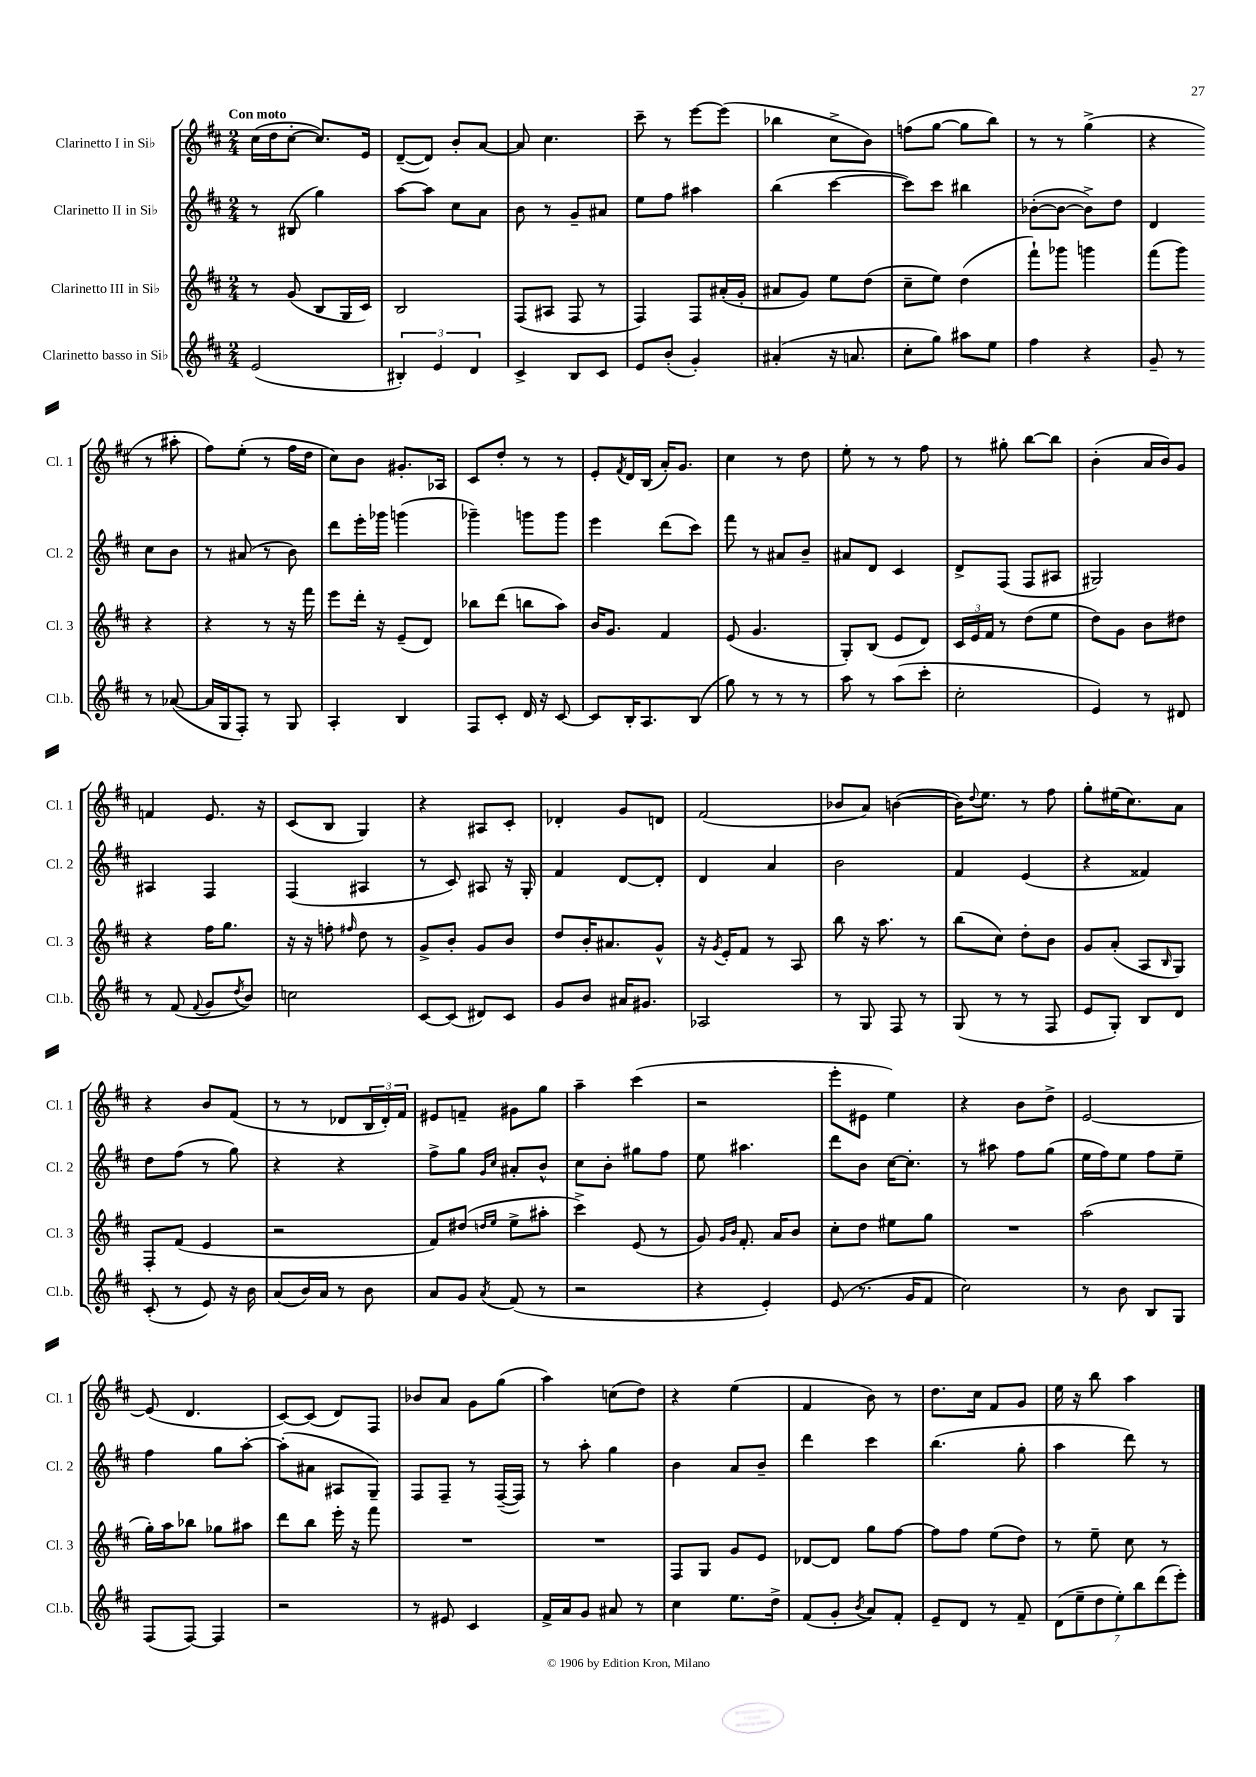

**kern	**kern	**kern	**kern
*part4	*part3	*part2	*part1
*staff4	*staff3	*staff2	*staff1
*I"Clarinetto basso in Si♭	*I"Clarinetto III in Si♭	*I"Clarinetto II in Si♭	*I"Clarinetto I in Si♭
*I'Cl.b.	*I'Cl. 3	*I'Cl. 2	*I'Cl. 1
*clefG2	*clefG2	*clefG2	*clefG2
*k[f#c#]	*k[f#c#]	*k[f#c#]	*k[f#c#]
*M2/4	*M2/4	*M2/4	*M2/4
=1	=1	=1	=1
!	!	!	!LO:TX:a:B:t=Con moto
(2e/	8r	8r	(16cc#\LL
.	.	.	16dd\J
.	(8g/	(8B#X/	[8cc#'\J
.	8B/L	4gg\)	8.cc#/L])
.	16G/L	.	.
.	16c#/JJ)	.	16e/Jk
=2	=2	=2	=2
6B#X'/)	2B/	[8aa\L	([8d~/L
.	.	8aa\J]	8d/J])
6e/	.	.	.
.	.	8cc#\L	8b'/L
6d/	.	.	.
.	.	8a\J	[8a/J
=3	=3	=3	=3
4c#^/	(8F#/L	8b\	8a/]
.	8A#X/J	8r	4.cc#\
8B/L	8F#/	8g~/L	.
8c#/J	8r	8a#X/J	.
=4	=4	=4	=4
8e/L	4F#/)	8ee\L	8ccc#~\
(8b'/J	.	8ff#\J	8r
4g'/)	8F#/L	4aa#X\	[8eee\L
.	(16a#X'/L	.	(8eee\J]
.	16g'/JJ	.	.
=5	=5	=5	=5
(4a#X'/	8a#X/L	(4bb\	4bb-X\
.	8g/J)	.	.
16r	8ee\L	[4ccc#\	8cc#^\L
8.an/	.	.	.
.	(8dd\J	.	8b\J)
=6	=6	=6	=6
8cc#'\L	8cc#~\L	8ccc#\L])	(8ffn\L
8gg\J)	8ee\J)	8ccc#\J	[8gg\J
8aa#X\L	(4dd\	4bb#X\	8gg\L]
8ee\J	.	.	8bb\J)
=7	=7	=7	=7
4ff#\	8fff#`\L)	([8b-X'\L	8r
.	8ggg-X\J	8b-\J_	8r
4r	4gggn\	8b-^\L])	(4gg^\
.	.	8dd\J	.
=8	=8	=8	=8
8g~/	(8fff#\L	4d/	4r
8r	8ggg\J)	.	.
8r	4r	8cc#\L	8r
([8a-X/	.	8b\J	8aa#X'\
!!LO:LB:g=z
=9	=9	=9	=9
16a-X/LL]	4r	8r	8ff#\L)
16G/J	.	.	.
8F#'/J)	.	(8a#X/	(8ee'\J
8r	8r	8r	8r
8G/	16r	8b\)	16ff#\LL
.	16fff#\	.	16dd\JJ
=10	=10	=10	=10
4A'/	8eee\L	8ddd\L	8cc#\L)
.	16ddd'\Jk	16eee'\L	8b\J
.	16r	16ggg-X\JJ	.
4B/	(8e~/L	(4gggn\	8.g#X'/L
.	8d/J)	.	.
.	.	.	16A-X/Jk
=11	=11	=11	=11
8F#/L	8bb-X\L	4ggg-X~\)	8c#/L
8c#'/J	(8ddd\J	.	8dd'/J
16d/	8bbn\L	8gggn\L	8r
16r	.	.	.
[8c#/	8aa\J)	8ggg\J	8r
=12	=12	=12	=12
8c#/L]	16b/KL	4eee\	8e'/L
.	8.g/J	.	.
.	.	.	8qf#/
16B'/K	.	.	16d/L
8.A/	.	.	(16B/JJ
.	4f#/	(8ddd\L	16a'/KL)
.	.	.	8.g/J
(8B/J	.	8ccc#\J)	.
=13	=13	=13	=13
8gg\)	(8e/	8fff#\	4cc#\
8r	4.g/	8r	.
8r	.	8a#X/L	8r
8r	.	8b~/J	8dd\
=14	=14	=14	=14
8aa\	8G'/L)	8a#X/L	8ee'\
8r	(8B/J	8d/J	8r
(8aa\L	8e/L	4c#/	8r
8ccc#'\J	8d/J)	.	8ff#\
=15	=15	=15	=15
2cc#'\	24c#/LL	8d^/L	8r
.	24e/	.	.
.	24f#/JJ	.	.
.	8r	(8F#/J	8gg#X'\
.	(8dd\L	8F#/L	[8bb\L
.	8ee\J	8A#X/J	8bb\J]
=16	=16	=16	=16
4e/)	8dd\L)	2G#X/)	(4b'\
.	8g\J	.	.
8r	8b\L	.	16a/LL
.	.	.	16b/J)
8d#X/	8dd#X\J	.	8g/J
!!LO:LB:g=z
=17	=17	=17	=17
8r	4r	4A#X/	4fn/
(8f#/	.	.	.
8qqf#/	.	.	.
8g/L	16ff#\KL	4F#/	8.e/
.	8.gg\J	.	.
8qdd/	.	.	.
8b/J)	.	.	.
.	.	.	16r
=18	=18	=18	=18
2ccn\	16r	(4F#/	(8c#/L
.	16r	.	.
.	8ffn'\	.	8B/J
.	16qqff#X/	.	.
.	8dd\	4A#X/	4G/)
.	8r	.	.
=19	=19	=19	=19
[8c#/L	8g^/L	8r	4r
(8c#/J]	8b'/J	8c#/)	.
8d#X/L)	8g/L	8A#X/	8A#X/L
8c#/J	8b/J	16r	8c#'/J
.	.	16G'/	.
=20	=20	=20	=20
8g/L	8dd/L	4f#/	4d-X'/
8b/J	16b'/K	.	.
.	8.a#X/	.	.
16a#X/KL	.	[8d/L	8g/L
8.g#X/J	.	.	.
.	8g^^/J	8d'/J]	8dn/J
=21	=21	=21	=21
2A-X/	16r	4d/	(2f#/
.	8qg/	.	.
.	16e'/KL	.	.
.	8f#/J	.	.
.	8r	4a/	.
.	8A/	.	.
=22	=22	=22	=22
8r	8bb\	2b\	8b-X/L
8G/	16r	.	8a/J)
.	8.aa\	.	.
8F#/	.	.	([4bn\
8r	8r	.	.
=23	=23	=23	=23
(8G/	(8bb\L	4f#/	16b\KL])
.	.	.	8qqdd/
.	.	.	8.ee\J
8r	8cc#\J)	.	.
8r	8dd'\L	(4e/	8r
8F#/	8b\J	.	8ff#\
=24	=24	=24	=24
8e/L	8g/L	4r	8gg'\L
8G'/J)	(8a'/J	.	(16ee#X\K
.	.	.	8.cc#\)
8B/L	8A/L	4f##X/)	.
.	16qqB/	.	.
8d/J	8G/J)	.	8a\J
!!LO:LB:g=z
=25	=25	=25	=25
(8c#'/	8F#'/L	8dd\L	4r
8r	(8f#/J	(8ff#\J	.
8e/)	4e/	8r	8b/L
16r	.	8gg\)	(8f#/J
16b\	.	.	.
=26	=26	=26	=26
(8a/L	2r	4r	8r
16b/L)	.	.	8r
16a/JJ	.	.	.
8r	.	4r	8d-X/L
8b\	.	.	24B/L
.	.	.	24d-'/)
.	.	.	24f#/JJ
=27	=27	=27	=27
8a/L	8f#/L)	8ff#^\L	8e#X/L
8g/J	(8dd#X/J	8gg\J	8fn~/J
.	16qqddn/LL	16qqg/LL	.
8qa/	16qqee/JJ	16qqcc#/JJ	.
(8f#/	8ee^\L	8a#X'/L	8g#X\L
8r	8aa#X'\J	8b^^/J	8gg\J
=28	=28	=28	=28
2r	4ccc#^\)	8cc#\L	4aa~\
.	.	8b'\J	.
.	(8e/	8gg#X\L	(4ccc#\
.	8r	8ff#\J	.
=29	=29	=29	=29
4r	8g/)	8ee\	2r
.	16qqg/LL	.	.
.	16qqb/JJ	.	.
.	8.f#'/	4.aa#X\	.
4e'/)	.	.	.
.	16a/KL	.	.
.	8b/J	.	.
=30	=30	=30	=30
(8e/	8cc#'\L	8ddd\L	8eee'\L
8.r	8dd\J	8b\J	8e#X\J
.	8ee#X\L	[16cc#\KL	4ee\)
16g/KL	.	8.cc#'\J]	.
8f#/J	8gg\J	.	.
=31	=31	=31	=31
2cc#\)	2r	8r	4r
.	.	8aa#X\	.
.	.	8ff#\L	8b\L
.	.	(8gg\J	8dd^\J
=32	=32	=32	=32
8r	(2aa\	16ee\LL	[2e/
.	.	16ff#\J)	.
8b\	.	8ee\J	.
8B/L	.	8ff#\L	.
8G/J	.	8ee~\J	.
!!LO:LB:g=z
=33	=33	=33	=33
(8F#/L	16gg'\LL)	4ff#\	(8e/]
.	16aa\J	.	.
[8F#/J)	8bb-X\J	.	4.d/
4F#/]	8gg-X\L	8gg\L	.
.	8aa#X\J	[8aa'\J	.
=34	=34	=34	=34
2r	8ddd\L	(8aa'\L]	[8c#/L)
.	8bb\J	8a#X\J	(8c#/J]
.	16eee'\	8A#X/L	8d/L)
.	16r	.	.
.	8fff#\	8G~/J)	8F#/J
=35	=35	=35	=35
8r	2r	8F#/L	8b-X/L
8e#X/	.	8F#~/J	8a/J
4c#/	.	8r	8g\L
.	.	([16F#~/LL	(8gg\J
.	.	16F#/JJ])	.
=36	=36	=36	=36
16f#^/LL	2r	8r	4aa\)
16a/J	.	.	.
8g/J	.	8aa'\	.
8a#X/	.	4gg\	(8ccn\L
8r	.	.	8dd\J)
=37	=37	=37	=37
4cc#\	8F#/L	4b\	4r
.	8G/J	.	.
8.ee\L	8g/L	8a/L	(4ee\
.	8e/J	8b~/J	.
16dd^\Jk	.	.	.
=38	=38	=38	=38
(8f#/L	[8d-X/L	4ddd\	4f#/
8g'/J	8d-/J]	.	.
8qb/	.	.	.
8a/L)	8gg\L	4ccc#\	8b\)
8f#'/J	[8ff#\J	.	8r
=39	=39	=39	=39
8e~/L	8ff#\L]	(4.bb\	8.dd\L
8d/J	8ff#\J	.	.
.	.	.	16cc#\Jk
8r	(8ee\L	.	8f#/L
8f#~/	8dd\J)	8gg'\	8g/J
=40	=40	=40	=40
(14d\L	8r	4aa\	16ee\
.	.	.	16r
14ee~\	.	.	.
.	8ee~\	.	8bb\
14dd\	.	.	.
14ee'\)	.	.	.
.	8cc#\	8ddd\)	4aa\
14bb\	.	.	.
(14ddd\	.	.	.
.	8r	8r	.
14eee'\J)	.	.	.
==	==	==	==
*-	*-	*-	*-
